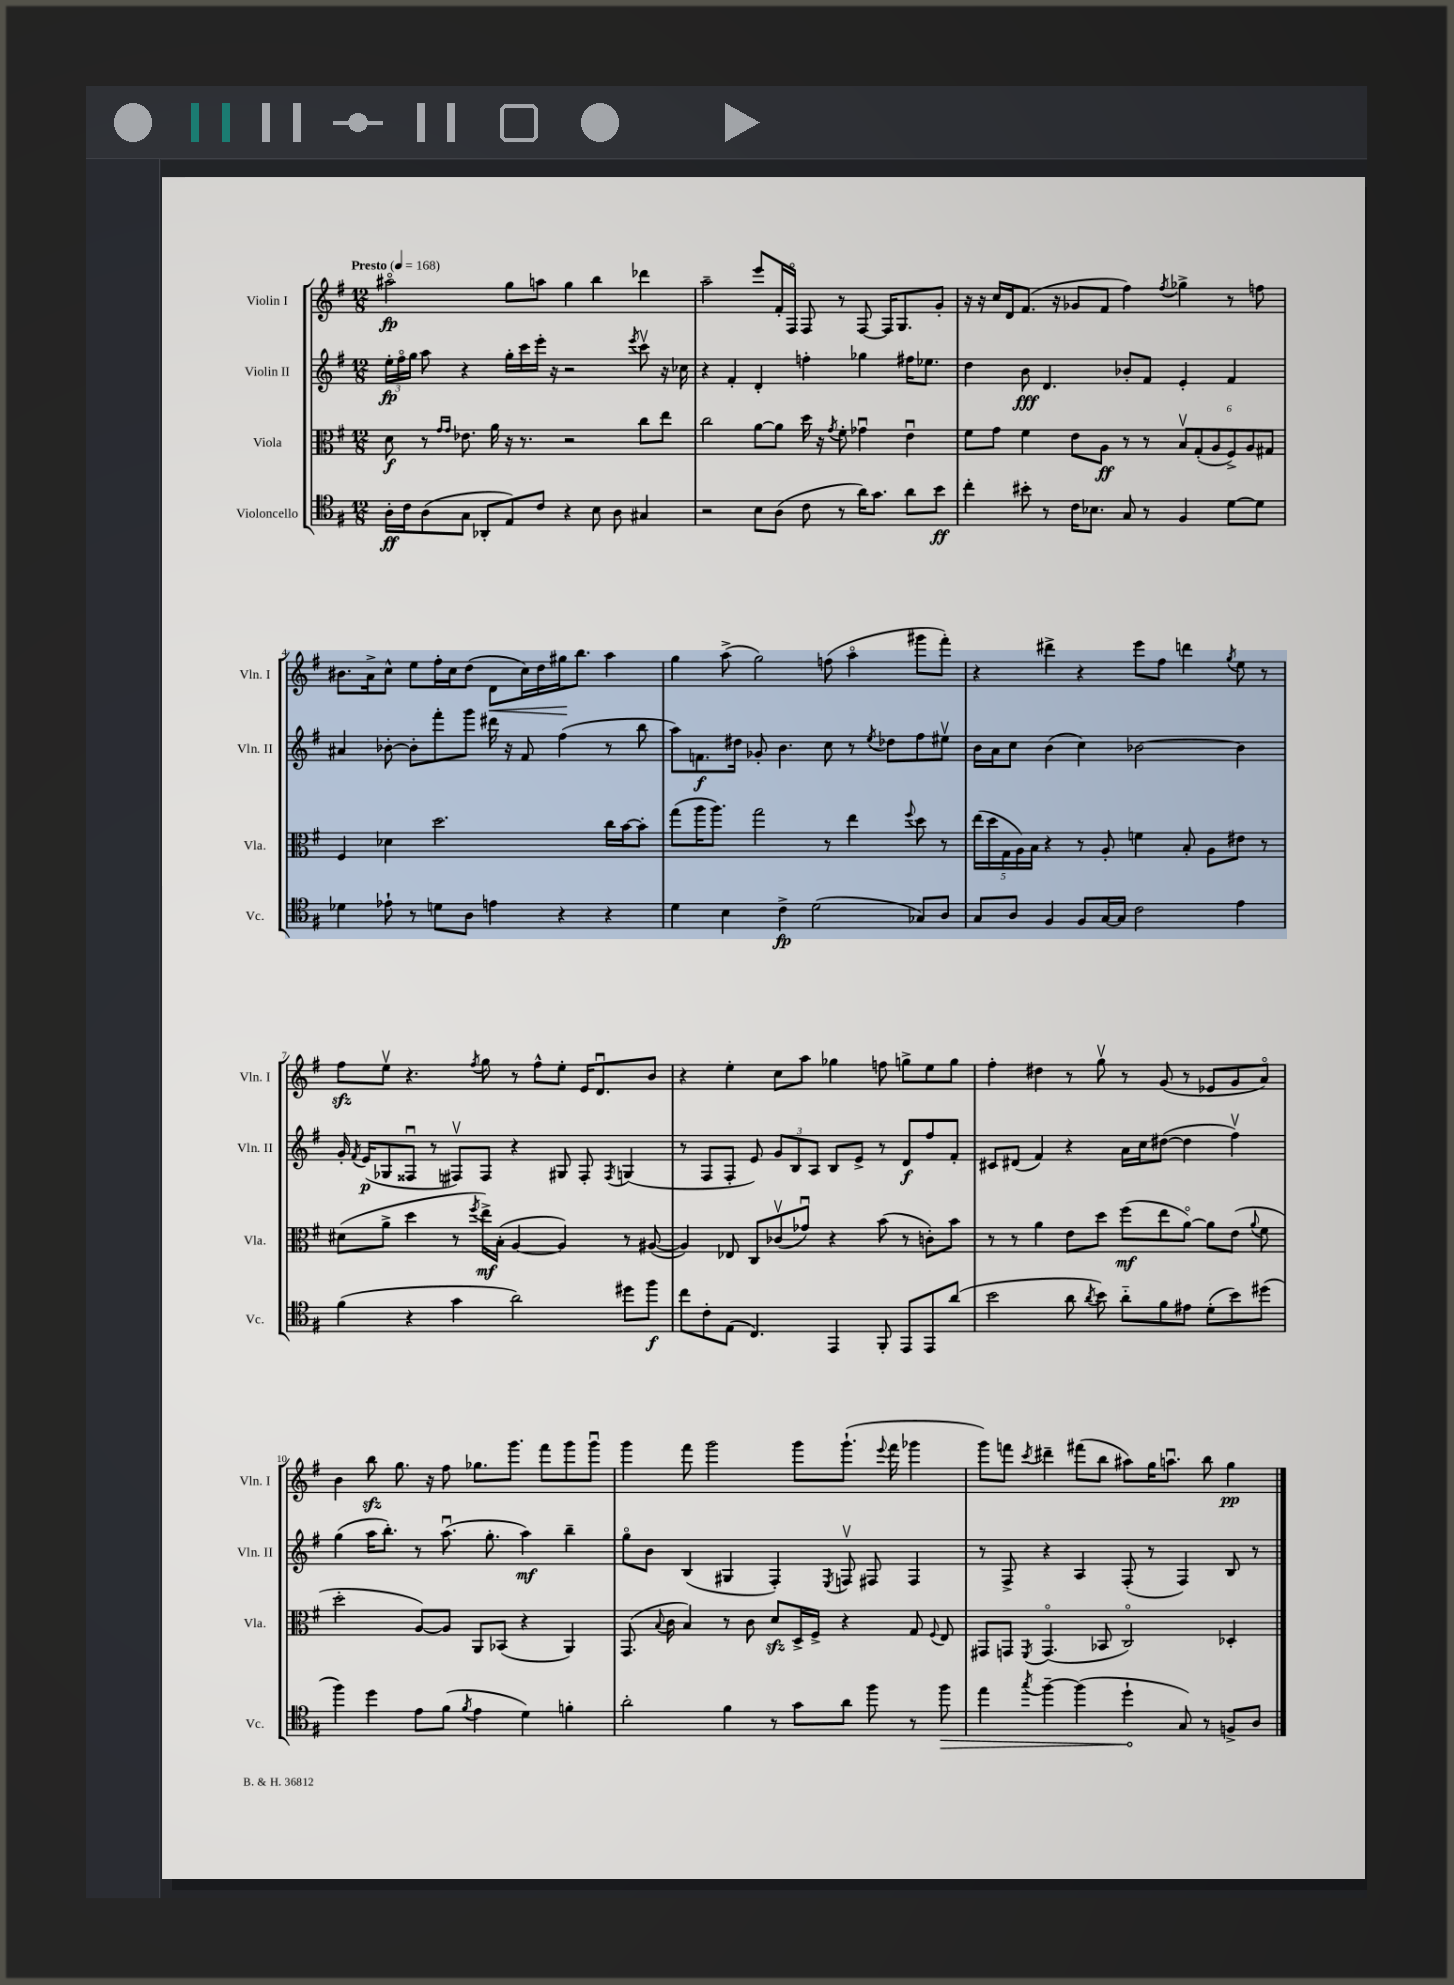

**kern	**kern	**kern	**kern
*staff4	*staff3	*staff2	*staff1
*clefC4	*clefC3	*clefG2	*clefG2
*k[f#]	*k[f#]	*k[f#]	*k[f#]
*M12/8	*M12/8	*M12/8	*M12/8
*MM168	*MM168	*MM168	*MM168
16A'\LL	8d\	24ee'\LL	2aa#o\
.	.	24ff#o\	.
16c\J	.	.	.
.	.	24gg\JJ	.
(8A\	8r	8aa\	.
.	16qqg/LL	.	.
.	16qqg/JJ	.	.
8G\J	8.e-\	4r	.
8AA-'/L	.	.	.
.	16a\	.	.
8E/)	16r	16gg'\LL	8gg\L
.	8.r	16ccc\	.
8c/J	.	16eee'\JJ	8aa\J
.	.	16r	.
4r	2r	2r	4gg\
8B\	.	.	4bb\
8A\	.	.	.
.	.	8qeee/	.
4G#/	8cc\L	8cccv\	4ddd-\
.	8ee\J	16r	.
.	.	16cc-\	.
=	=	=	=
2r	2cc\	4r	2aa~\
.	.	4f#'/	.
8B\L	[8a\L	4d'/	8eee/L
(8A\J	8a\]J	.	16f#'/L
.	.	.	16F#o/JJ
8c\	16dd\	4ff'\	8F#/
.	16r	.	.
.	8qg/	.	.
8r	8f#'\	.	8r
16a\LK)	4g-u\	4gg-\	[8F#/
8.g\J	.	.	.
.	.	.	16F#/]LK
.	.	.	8.G/
8a\L	4eu\	16ff#\LK	.
.	.	8.ee-\J	.
8b\J	.	.	8g'/J
=	=	=	=
4cc'\	8f#\L	4dd\	16r
.	.	.	16r
.	8g\J	.	16cc/LL
.	.	.	16d/J
8b#'\	4f#\	8b\	(8.f#/J
8r	.	4.d/	.
.	.	.	16r
16c\LK	8e\L	.	8g-/L
8.B-\J	.	.	.
.	8A\J	.	8f#/J
8G/	8r	8b-'/L	4ff#\)
8r	8r	8f#/J	.
.	.	.	8qff#/
4F#/	12Bv/L	4e'/	4gg-^\
.	(12G'/	.	.
.	12A/	.	.
[8d\L	12F#^/)	4f#/	8r
.	12A/	.	.
8d\]J	.	.	8ff\
.	12G#/J	.	.
=	=	=	=
4d-\	4F#/	4a#/	8.b#\L
.	.	.	16a^\k
8e-`\	4d-\	[8b-'\	8cc^^\J
8r	.	8b-'\]L	8ee\L
8d\L	2.dd\	8fff#'\	16ff#'\L
.	.	.	16cc\J
8A\J	.	8ggg\J	(8dd\J
4e\	.	16ddd#\	8d\L
.	.	16r	.
.	.	8f#/	16cc\L)
.	.	.	16dd\
4r	.	(4ff#\	16gg#\J
.	.	.	8.bb\J
4r	16cc\LL	8r	4aa\
.	[16b\J	.	.
.	8b'\]J	8bb\	.
=	=	=	=
4d\	(8gg\L	8aa\L)	4gg\
.	16aa\K	8.f\	.
.	8.aa\J)	.	.
4B\	.	.	(8aa^\
.	.	16dd#\Jk	.
.	2gg\	8g-'/	2gg\)
4c^\	.	4.b\	.
(2d\	.	.	.
.	8r	8cc\	(8ff\
.	4ee\	8r	4aao\
.	.	8qee/	.
.	.	8dd-\L	.
.	8qqff#/	.	.
8G-/L)	8dd\	8ff#\	8ggg#\L
8A/J	8r	8ee#v\J	8fff#'\J)
=	=	=	=
8G/L	(20ee\LL	16b\LL	4r
.	20dd\	.	.
.	.	16a\J	.
.	20G\	.	.
8A/J	.	8cc\J	.
.	20A\)	.	.
.	20B\JJ	.	.
4F#/	4r	(4b\	4ddd#^\
8F#/L	8r	4cc\)	4r
[16G/L	8A'/	.	.
16G/]JJ	.	.	.
2c\	4f\	[2b-\	8eee\L
.	.	.	8ff#\J
.	8B'/	.	4ddd\
.	8A\L	.	.
.	.	.	8qgg/
4e\	8e#\J	4b-\]	8ee\
.	8r	.	8r
=	=	=	=
(4f#\	(8d#\L	16g'/	8ff#\L
.	.	8qf#/	.
.	.	(16e/LK	.
.	8a^\J	8G-/	8eev\J
4r	4dd\	8F##u/J	4.r
.	.	8r	.
4g\	8r	8F#v/L)	.
.	8qff#/	.	8qff#/
.	16ee^\LL)	8F#/J	8gg\
.	(16B'\JJ	.	.
2a\)	[4A/	4r	8r
.	.	.	8ff#^^\L
.	4A/])	8G#/	8ee'\J
.	.	8F#'/	16e/LK
.	.	.	8.du/
.	.	8qF#/	.
8dd#\L	8r	(4G/	.
8ff#\J	([8A#/	.	8b/J
=	=	=	=
8cc\L	4A#/])	8r	4r
8c'\	.	8F#/L	.
(8E\J	8E-/	8F#'/J	4ee'\
4.C/)	8C/L	8e/)	.
.	(8c-v/	12g/L	8cc\L
.	.	12B/	.
.	8g-u/J)	.	8aa\J
.	.	12A/J	.
4EE/	4r	8B/L	4gg-\
.	.	8e^/J	.
8FF#'/	(8b\	8r	8ff\
8EE/L	8r	8d/L	8gg^\L
8EE/	8c'\L)	8ff#/	8ee\
(8a/J	8b\J	8f#'/J	8gg\J
=	=	=	=
2b\	8r	8c#/L	4ff#'\
.	8r	(8d#/J	.
.	4a\	4f#/)	4dd#\
8a\	8e\L	4r	8r
8qa/	.	.	.
8b\)	8dd\J	.	8ggv\
8a'~\L	(8ff#\L	16a\LL	8r
.	.	16cc\J	.
8f#\	8ee\	([8dd#\J	(8g/
8e#\J	[8ao\J)	4dd#\]	8r
(8d'\L	8a\]L	.	8e-/L
8b\)	(8e\J	4ff#v\)	8g/
.	8qqa/	.	.
(8dd#\J	8f#\	.	8ao/J)
=	=	=	=
4ff#\)	2dd'\	(4gg\	4b\
4dd\	.	16aa\LK	8bb\
.	.	8.bb'\J)	.
.	.	.	8.gg\
8e\L	[8A/L)	8r	.
.	.	.	16r
(8f#\J	8A/]J	(8.aau\	8ff#\
8qf#/	.	.	.
4e\	8AA/L	.	8.gg-\L
.	.	8.gg'\	.
.	(8BB-/J	.	.
.	.	.	8.ggg\J
4d\)	4r	4aa\)	.
.	.	.	8fff#\L
4f'\	4AA/)	4bb~\	8ggg\
.	.	.	8gggu\J
=	=	=	=
2a'\	(8.GG/	8ggo\L	4ggg\
.	.	8b\J	.
.	8qqB/	.	.
.	16c\	.	.
.	4B/)	(4B/	8fff#\
.	.	.	2ggg\
4f#\	8r	4G#/	.
.	8c\	.	.
8r	8d/L	4F#'/)	.
8g\L	16D^/L	.	8ggg\L
.	16F#^/JJ	.	.
.	.	8qE/	.
8a\J	4r	8Fv/	(8.ggg`\J
8ff#\	.	8F#/	.
.	.	.	8qqeee/
.	.	.	16fff#\
8r	8G/	4F#/	4ggg-\
.	8qqF#/	.	.
8ff#\	8E/	.	.
=	=	=	=
4ee\	8GG#/L	8r	8ggg\L)
.	8GG/J	8F#^/	8fff\J
8qgg/	8qFF#/	.	8qccc/
[4ff#~\	(4.GGo/	4r	4ddd#~\
(4ff#\]	.	4A/	(8fff#\L
.	8BB-/	.	8bb\J
4dd`\	2Co/)	(8F#'/	8aa#\L)
.	.	8r	16gg\K
.	.	.	8.aau\J
8G/)	.	4F#/)	.
8r	.	.	8bb\
8F^/L	4D-'/	8B/	4gg\
8A/J	.	8r	.
==	==	==	==
*-	*-	*-	*-
